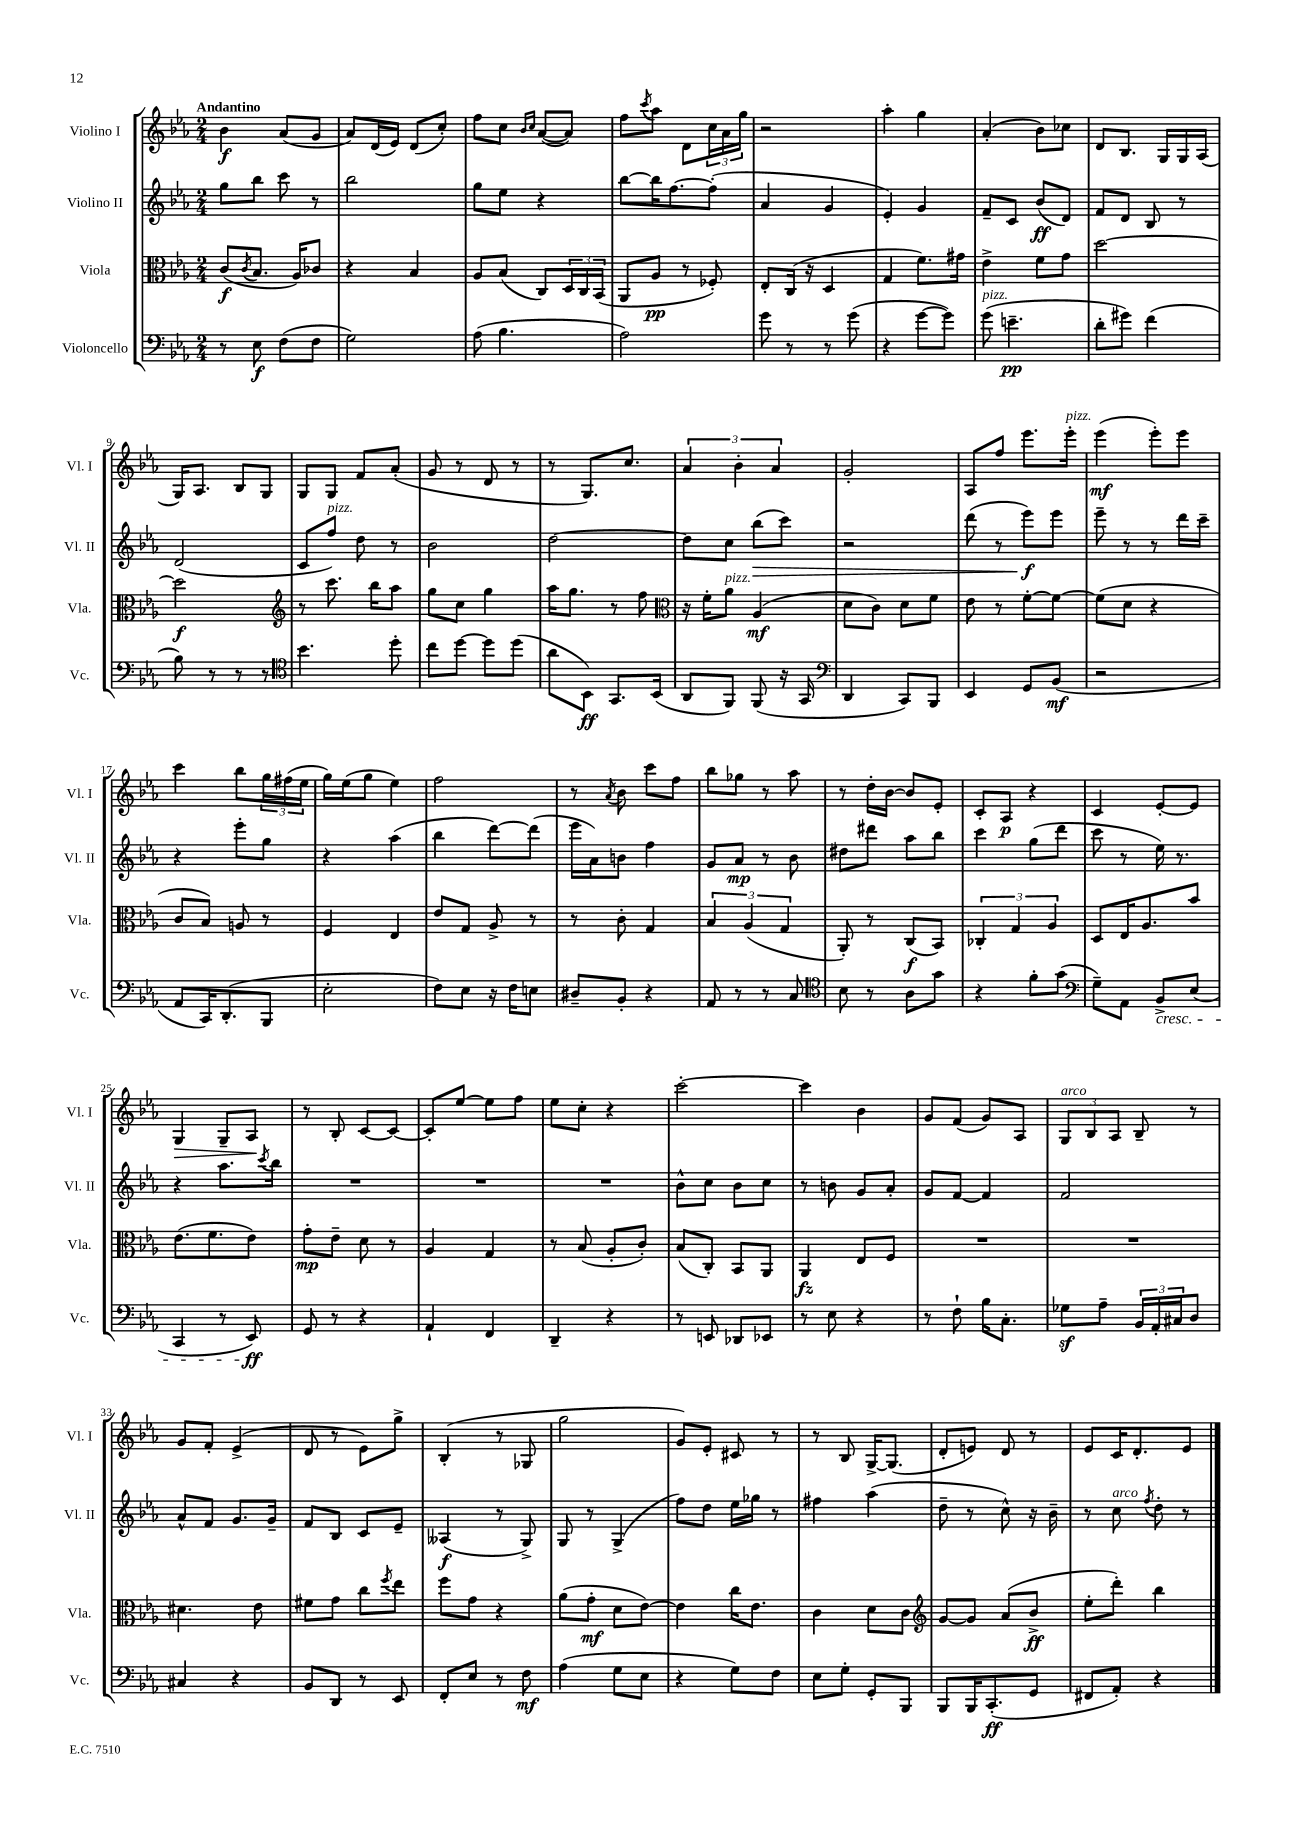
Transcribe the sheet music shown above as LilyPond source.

<<
\new StaffGroup <<
\new Staff = "s0" \with { instrumentName = "Violino I" shortInstrumentName = "Vl. I" } {
    \clef treble \key ees \major \numericTimeSignature \time 2/4 \tempo "Andantino"
    bes'4\f aes'8( g'8 |
    aes'8) d'16( ees'16) d'8( c''8-.) |
    f''8 c''8 \grace { bes'16 c''16 } aes'8~( aes'8) |
    f''8 \acciaccatura { c'''8 } aes''8 d'8 \tuplet 3/2 { c''16 aes'16 g''16 } |
    r2 |
    aes''4-. g''4 |
    aes'4-.( bes'8) ces''8 |
    d'8 bes8. g16 g16 aes16( |
    g16) aes8. bes8 g8 |
    g8 g8 f'8 aes'8-.( |
    g'8 r8 d'8 r8 |
    r8 g8.) c''8. |
    \tuplet 3/2 { aes'4 bes'4-. aes'4 } |
    g'2-. |
    aes8 f''8 ees'''8. ees'''16-.^\markup { \italic "pizz." } |
    ees'''4\mf( ees'''8-.) ees'''8 |
    c'''4 bes''8 \tuplet 3/2 { g''16 fis''16( ees''16 } |
    g''16) ees''16( g''8 ees''4) |
    f''2 |
    r8 \acciaccatura { aes'8 } bes'8 c'''8 f''8 |
    bes''8 ges''8 r8 aes''8 |
    r8 d''16-. bes'16~ bes'8 ees'8-. |
    c'8-. aes8\p r4 |
    c'4 ees'8~-. ees'8 |
    g4\> g8-- aes8\! |
    r8 bes8-. c'8~ c'8~ |
    c'8-. ees''8~ ees''8 f''8 |
    ees''8 c''8-. r4 |
    c'''2~-. |
    c'''4 bes'4 |
    g'8 f'8( g'8) aes8 |
    \tuplet 3/2 { g8^\markup { \italic "arco" } bes8 aes8 } bes8-- r8 |
    g'8 f'8-. ees'4->( |
    d'8 r8 ees'8) g''8-> |
    bes4-.( r8 ges8 |
    g''2 |
    g'8) ees'8-. cis'8 r8 |
    r8 bes8 g16~-> g8.( |
    d'8-. e'8) d'8 r8 |
    ees'8 c'16 d'8.-. ees'8 \bar "|." |
}
\new Staff = "s1" \with { instrumentName = "Violino II" shortInstrumentName = "Vl. II" } {
    \clef treble \key ees \major \numericTimeSignature \time 2/4
    g''8 bes''8 c'''8 r8 |
    bes''2 |
    g''8 ees''8 r4 |
    bes''8~ bes''16 f''8.~ f''8-.( |
    aes'4 g'4 |
    ees'4-.) g'4 |
    f'8-- c'8 bes'8\ff( d'8) |
    f'8 d'8 bes8 r8 |
    d'2( |
    c'8 f''8^\markup { \italic "pizz." }) d''8 r8 |
    bes'2 |
    d''2~ |
    d''8 c''8 bes''8\>( c'''8) |
    r2 |
    d'''8( r8 ees'''8\f\!) ees'''8 |
    ees'''8-- r8 r8 d'''16 c'''16-- |
    r4 ees'''8-. g''8 |
    r4 aes''4( |
    bes''4 d'''8~) d'''8( |
    ees'''16 aes'16) b'8 f''4 |
    g'8 aes'8\mp r8 bes'8 |
    dis''8 dis'''8 aes''8 bes''8 |
    c'''4 g''8( d'''8 |
    c'''8 r8 ees''16) r8. |
    r4 aes''8. \acciaccatura { c'''8 } bes''16 |
    R2 |
    R2 |
    R2 |
    bes'8-^ c''8 bes'8 c''8 |
    r8 b'8 g'8 aes'8-. |
    g'8 f'8~ f'4 |
    f'2 |
    aes'8-^ f'8 g'8. g'16-- |
    f'8 bes8 c'8 ees'8-- |
    aeses4\f( r8 g8->) |
    g8 r8 g4->( |
    f''8) d''8 ees''16 ges''16 r8 |
    fis''4 aes''4( |
    d''8-- r8 c''8-^) r16 bes'16-- |
    r8 c''8^\markup { \italic "arco" } \acciaccatura { f''8 } d''8-. r8 \bar "|." |
}
\new Staff = "s2" \with { instrumentName = "Viola" shortInstrumentName = "Vla." } {
    \clef alto \key ees \major \numericTimeSignature \time 2/4
    c'8\f( \acciaccatura { c'8 } bes8. aes16) ces'8 |
    r4 bes4 |
    aes8 bes8( c8) \tuplet 3/2 { d16 c16 bes,16( } |
    aes,8 aes8\pp r8 fes8-.) |
    ees8-. c16( r16 d4 |
    g4 f'8.) gis'16 |
    ees'4-> f'8 g'8 |
    d''2~ |
    d''2\f |
    \clef treble r8 c'''8. bes''16 aes''8 |
    g''8 c''8 g''4 |
    aes''16 g''8. r8 f''8 |
    \clef alto r16 f'16-. aes'8^\markup { \italic "pizz." } aes4\mf( |
    d'8 c'8) d'8 f'8 |
    ees'8 r8 f'8~-. f'8~ |
    f'8( d'8 r4 |
    c'8 bes8) a8 r8 |
    f4 ees4 |
    ees'8 g8 aes8-> r8 |
    r8 c'8-. g4 |
    \tuplet 3/2 { bes4 aes4( g4 } |
    aes,8-.) r8 c8\f( bes,8) |
    \tuplet 3/2 { ces4-. g4 aes4 } |
    d8 ees16 aes8. bes'8 |
    ees'8.( f'8. ees'8) |
    g'8-.\mp ees'8-- d'8 r8 |
    aes4 g4 |
    r8 bes8( aes8-. c'8-.) |
    bes8( c8-.) bes,8 aes,8 |
    aes,4\fz ees8 f8 |
    R2 |
    R2 |
    dis'4. ees'8 |
    fis'8 g'8 c''8 \acciaccatura { f''8 } ees''8 |
    f''8 g'8 r4 |
    aes'8( g'8-.\mf d'8 ees'8~) |
    ees'4 c''16 ees'8. |
    c'4 d'8 c'8 |
    \clef treble g'8~ g'8 aes'8( bes'8->\ff |
    ees''8-. d'''8-.) bes''4 \bar "|." |
}
\new Staff = "s3" \with { instrumentName = "Violoncello" shortInstrumentName = "Vc." } {
    \clef bass \key ees \major \numericTimeSignature \time 2/4
    r8 ees8\f f8( f8 |
    g2) |
    aes8( bes4. |
    aes2) |
    g'8 r8 r8 g'8( |
    r4 g'8~ g'8) |
    g'8^\markup { \italic "pizz." }( e'4.--\pp |
    d'8-. gis'8) f'4( |
    bes8) r8 r8 r8 |
    \clef tenor bes'4. d''8-. |
    c''8 d''8~ d''8 d''8( |
    aes'8 bes,8\ff) g,8. bes,16( |
    aes,8 f,8) f,8( r16 g,16 |
    \clef bass d,4 c,8) bes,,8 |
    ees,4 g,8 bes,8\mf( |
    r2 |
    aes,8 c,16) d,8.-.( bes,,8 |
    ees2-. |
    f8) ees8 r16 f16 e8 |
    dis8-- bes,8-. r4 |
    aes,8 r8 r8 c8 |
    \clef tenor bes8 r8 aes8 g'8 |
    r4 f'8-. g'8( |
    \clef bass g8--) aes,8 bes,8->\cresc ees8( |
    c,4 r8 ees,8\ff\!) |
    g,8 r8 r4 |
    aes,4-! f,4 |
    d,4-- r4 |
    r8 e,8 des,8 ees,8 |
    r8 ees8 r4 |
    r8 f8-! bes16 c8.-. |
    ges8\sf aes8-- \tuplet 3/2 { bes,16 aes,16-. cis16 } d8 |
    cis4 r4 |
    bes,8 d,8 r8 ees,8 |
    f,8-. ees8 r8 f8\mf |
    aes4( g8 ees8 |
    r4 g8) f8 |
    ees8 g8-. g,8-. bes,,8 |
    bes,,8 bes,,16 c,8.-.\ff( g,8 |
    fis,8 aes,8-.) r4 \bar "|." |
}
>>
>>
